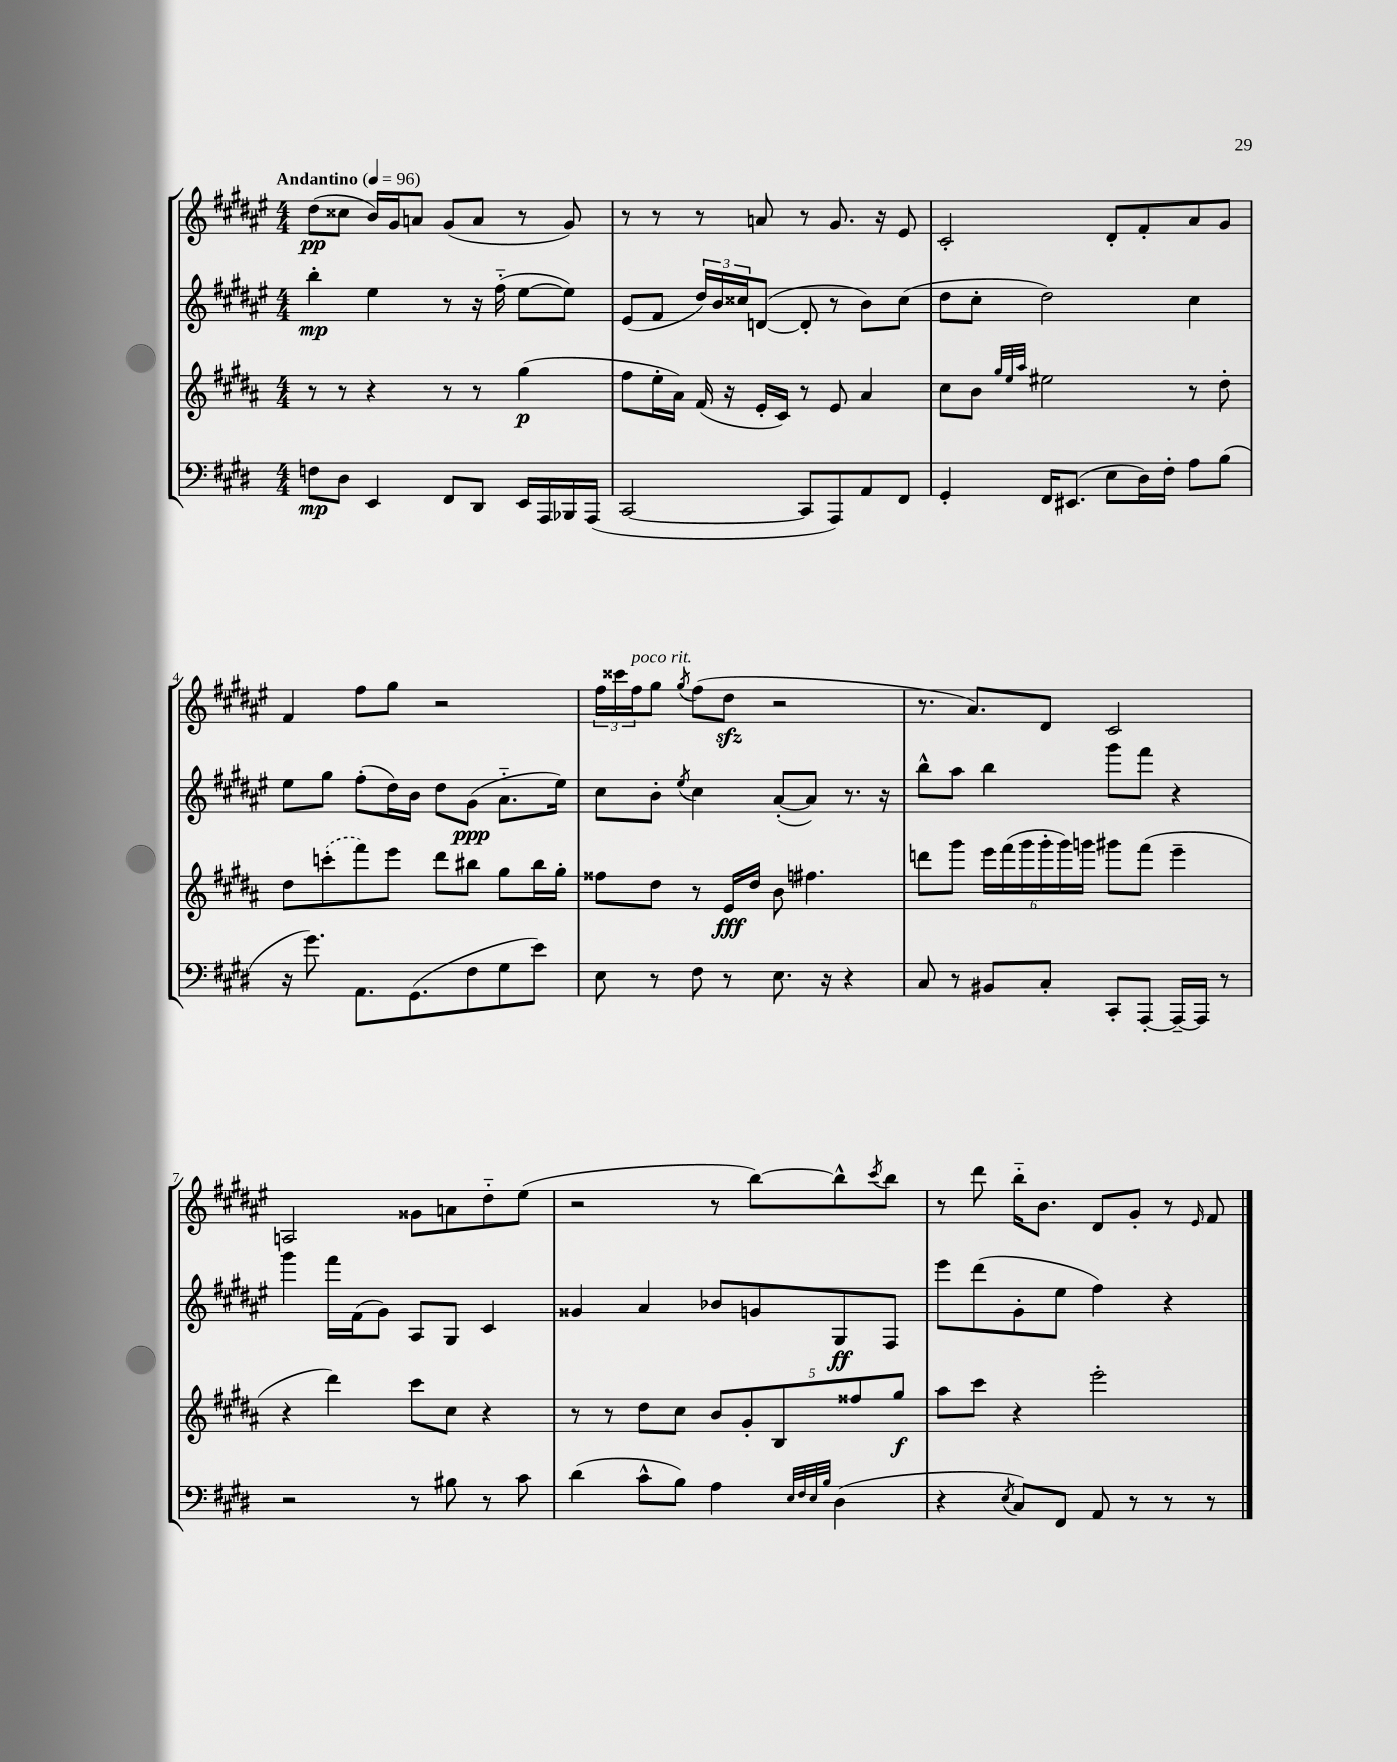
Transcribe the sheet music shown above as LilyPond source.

<<
\new StaffGroup <<
\new Staff = "s0" {
    \clef treble \key fis \major \numericTimeSignature \time 4/4 \tempo "Andantino" 4 = 96
    dis''8\pp( cisis''8 b'16) gis'16 a'8 gis'8( a'8 r8 gis'8) |
    r8 r8 r8 a'8 r8 gis'8. r16 eis'8 |
    cis'2-. dis'8-. fis'8-. ais'8 gis'8 |
    fis'4 fis''8 gis''8 r2 |
    \tuplet 3/2 { fis''16 cisis'''16 fis''16^\markup { \italic "poco rit." } } gis''8 \acciaccatura { gis''8 } fis''8( dis''8\sfz r2 |
    r8. ais'8.) dis'8 cis'2 |
    a2 gisis'8 a'8 dis''8-_ eis''8( |
    r2 r8 b''8~) b''8-^ \acciaccatura { cis'''8 } b''8 |
    r8 dis'''8 b''16-_ b'8. dis'8 gis'8-. r8 \grace { eis'16 } fis'8 \bar "|." |
}
\new Staff = "s1" {
    \clef treble \key fis \major \numericTimeSignature \time 4/4
    b''4-.\mp eis''4 r8 r16 fis''16-_( eis''8~ eis''8) |
    eis'8( fis'8 \tuplet 3/2 { dis''16) b'16 cisis''16 } d'8~( d'8-. r8 b'8) cisis''8( |
    dis''8 cis''8-. dis''2) cis''4 |
    eis''8 gis''8 fis''8-.( dis''16) b'16 dis''8 gis'8\ppp( ais'8.-_ eis''16) |
    cis''8 b'8-. \acciaccatura { eis''8 } cis''4 ais'8~-.( ais'8) r8. r16 |
    b''8-^ ais''8 b''4 gis'''8 fis'''8 r4 |
    gis'''4 fis'''16 fis'16( gis'8) ais8 gis8 cis'4 |
    gisis'4 ais'4 bes'8 g'8 gis8\ff fis8 |
    eis'''8 dis'''8( gis'8-. eis''8 fis''4) r4 \bar "|." |
}
\new Staff = "s2" {
    \clef treble \key b \major \numericTimeSignature \time 4/4
    r8 r8 r4 r8 r8 gis''4\p( |
    fis''8 e''16-. ais'16) fis'16( r16 e'16-. cis'16) r8 e'8 ais'4 |
    cis''8 b'8 \grace { gis''32 e''32 ais''32 } eis''2 r8 dis''8-. |
    dis''8 \once \slurDashed c'''8-.( fis'''8) e'''8 dis'''8 bis''8 gis''8 bis''16 gis''16-. |
    fisis''8 dis''8 r8 e'16\fff dis''16 b'8 fis''4. |
    d'''8 gis'''8 \tuplet 6/4 { e'''16 fis'''16( gis'''16 gis'''16-. gis'''16) g'''16 } gis'''8 fis'''8( e'''4-- |
    r4 dis'''4) cis'''8 cis''8 r4 |
    r8 r8 dis''8 cis''8 \tuplet 5/4 { b'8 gis'8-. b8 fisis''8 gis''8\f } |
    ais''8 cis'''8 r4 e'''2-. \bar "|." |
}
\new Staff = "s3" {
    \clef bass \key e \major \numericTimeSignature \time 4/4
    f8\mp dis8 e,4 fis,8 dis,8 e,16 a,,16 bes,,16 a,,16( |
    cis,2~ cis,8 a,,8) a,8 fis,8 |
    gis,4-. fis,16 eis,8.( e8 dis16) fis16-. a8 b8( |
    r16 gis'8.) a,8. gis,8.( fis8 gis8 e'8) |
    e8 r8 fis8 r8 e8. r16 r4 |
    cis8 r8 bis,8 cis8-. cis,8-. a,,8~-. a,,16~-- a,,16 r8 |
    r2 r8 bis8 r8 cis'8 |
    dis'4( cis'8-^ b8) a4 \grace { e32 fis32 e32 b32 } dis4( |
    r4 \acciaccatura { e8 } cis8) fis,8 a,8 r8 r8 r8 \bar "|." |
}
>>
>>
